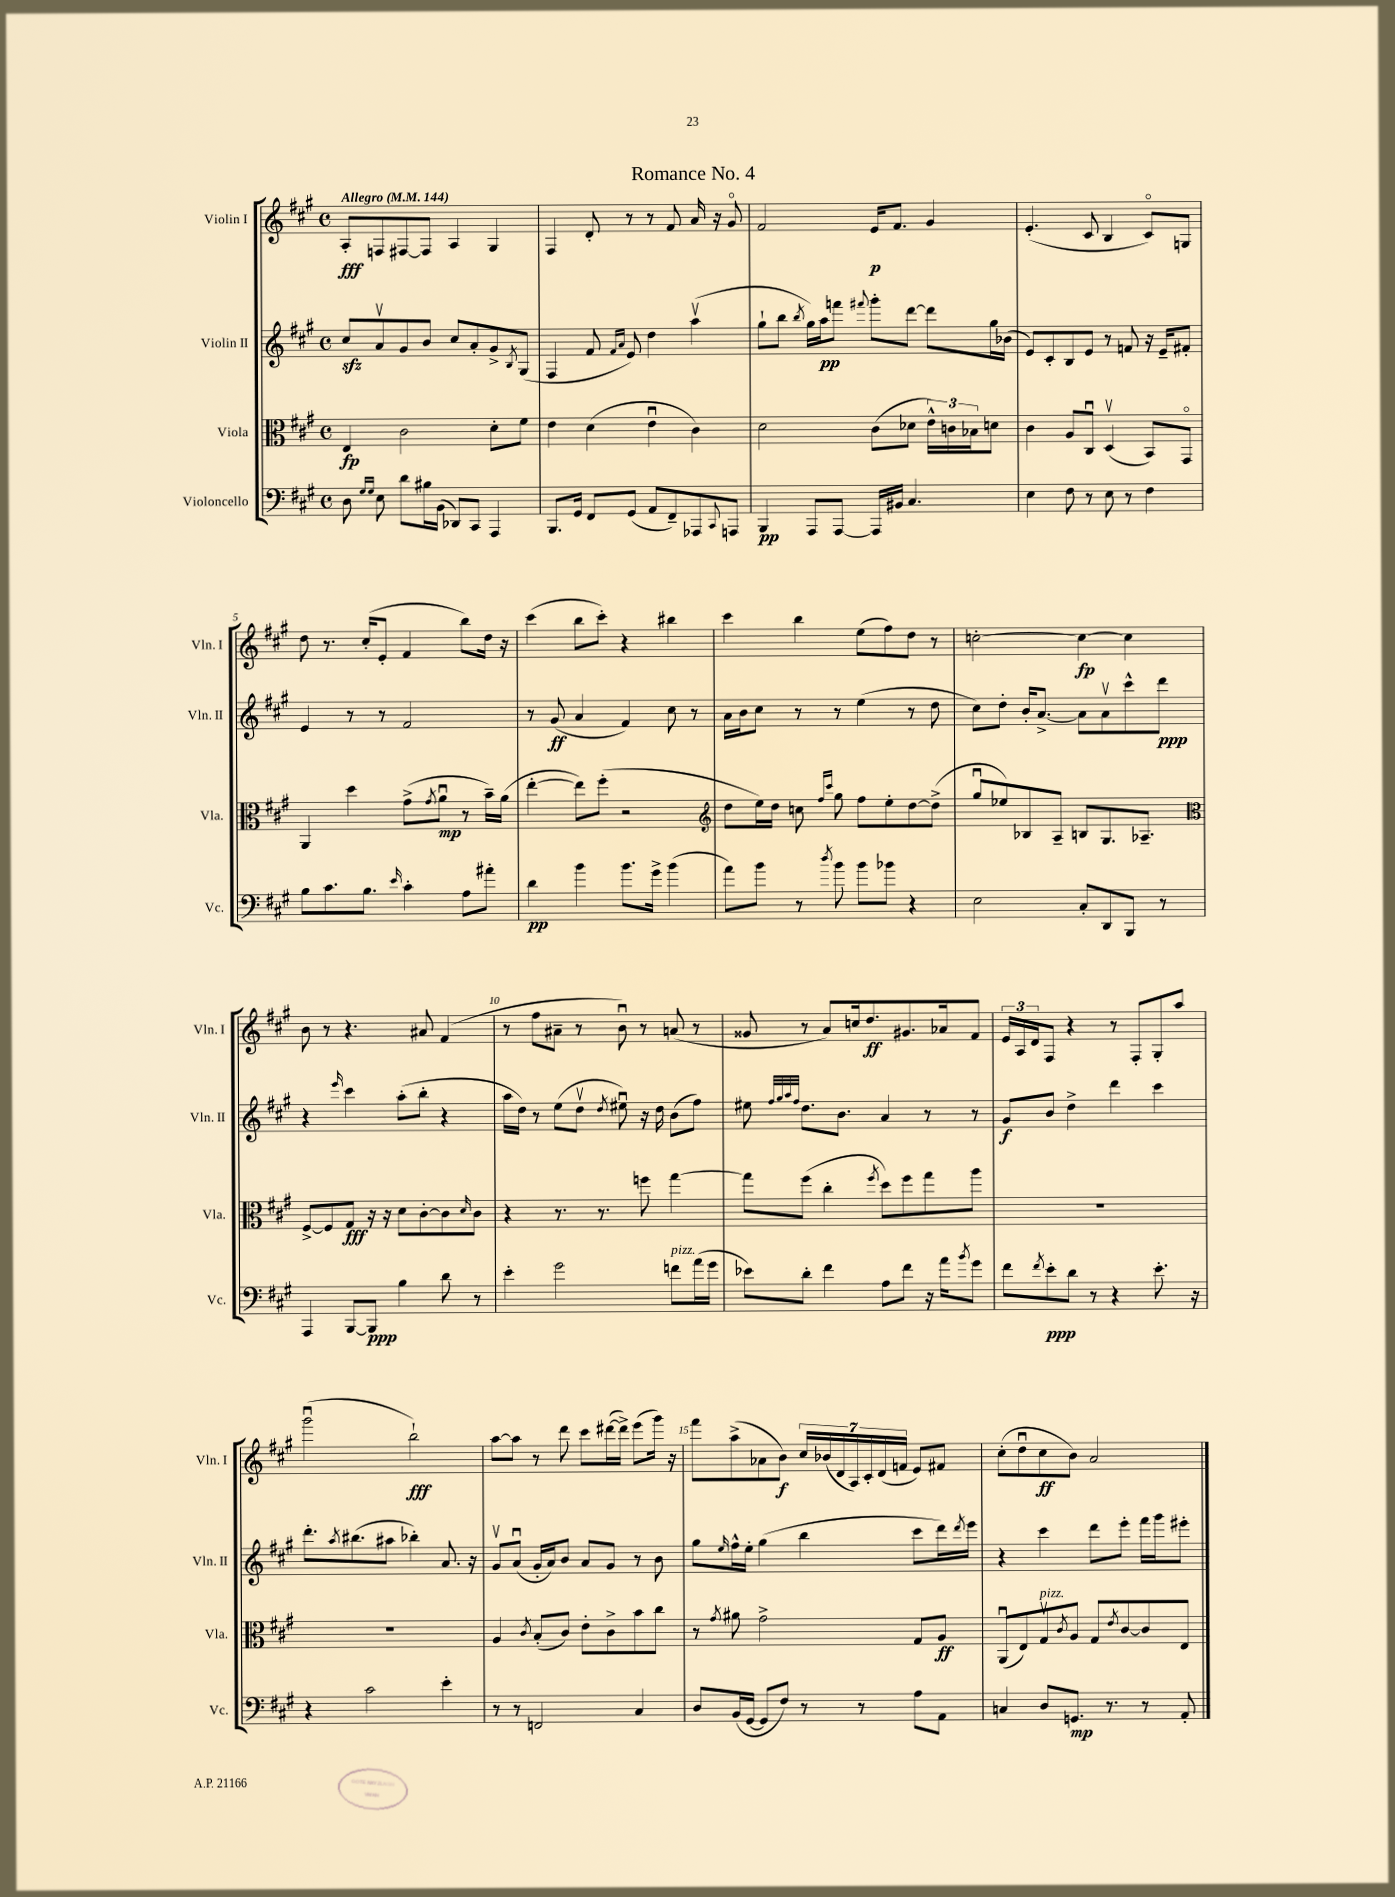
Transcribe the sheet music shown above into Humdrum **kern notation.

**kern	**dynam	**kern	**dynam	**kern	**dynam	**kern	**dynam
*part4	*part4	*part3	*part3	*part2	*part2	*part1	*part1
*staff4	*staff4	*staff3	*staff3	*staff2	*staff2	*staff1	*staff1
*I"Violoncello	*	*I"Viola	*	*I"Violin II	*	*I"Violin I	*
*I'Vc.	*	*I'Vla.	*	*I'Vln. II	*	*I'Vln. I	*
*clefF4	*	*clefC3	*	*clefG2	*	*clefG2	*
*k[f#c#g#]	*	*k[f#c#g#]	*	*k[f#c#g#]	*	*k[f#c#g#]	*
*M4/4	*	*M4/4	*	*M4/4	*	*M4/4	*
*met(c)	*	*met(c)	*	*met(c)	*	*met(c)	*
*MM144	*	*MM144	*	*MM144	*	*MM144	*
=1	=1	=1	=1	=1	=1	=1	=1
!	!	!	!	!	!	!LO:TX:a:B:t=Allegro	!
8D\	.	4E/	fp	8cc#zz/L	.	8A'/L	fff
16qqG#/LL	.	.	.	.	.	.	.
16qqG#/JJ	.	.	.	.	.	.	.
8E\	.	.	.	8av/	.	8Fn/	.
8d\L	.	2c#\	.	8g#/	.	[8F#X/	.
16B#X\L	.	.	.	8b/J	.	8F#/J]	.
(16BB\JJ	.	.	.	.	.	.	.
8DD-X/L)	.	.	.	8cc#/L	.	4A/	.
8CC#/J	.	.	.	8a'/	.	.	.
4AAA/	.	8d'\L	.	8g#^/	.	4G#/	.
.	.	.	.	8qB/	.	.	.
.	.	8f#\J	.	(8G#/J	.	.	.
=2	=2	=2	=2	=2	=2	=2	=2
8.BBB/L	.	4e\	.	4F#/	.	4F#/	.
16GG#/Jk	.	.	.	.	.	.	.
8FF#/L	.	(4d\	.	8f#/	.	8d'/	.
.	.	.	.	16qqf#/LL	.	.	.
.	.	.	.	16qqa/JJ	.	.	.
(8GG#/J	.	.	.	8e/)	.	8r	.
8AA/L	.	4eu\	.	4dd\	.	8r	.
8FF#~/)	.	.	.	.	.	8f#/	.
8AAA-X/	.	4c#\)	.	(4aav\	.	16a/	.
.	.	.	.	.	.	16r	.
8qqCC#/	.	.	.	.	.	.	.
8AAAn/J	.	.	.	.	.	8g#/	.
=3	=3	=3	=3	=3	=3	=3	=3
4BBB/	pp	2d\	.	8gg#`\L	.	2f#/	.
.	.	.	.	8bb\J	.	.	.
.	.	.	.	8qbb/	.	.	.
8AAA/L	.	.	.	16gg#\LL)	.	.	.
.	.	.	.	16aa\J	pp	.	.
[8AAA/J	.	.	.	8fffn\J	.	.	.
.	.	.	.	8qqfff#X/	.	.	.
16AAA/LL]	.	(8c#\L	.	8ggg#'\L	.	16e/KL	p
16BB#X/JJ	.	.	.	.	.	8.f#/J	.
4.C#/	.	8d-X\J	.	[8ddd\J	.	.	.
.	.	24e^^\LL)	.	8ddd\L]	.	4g#/	.
.	.	24cn\	.	.	.	.	.
.	.	24B-X\J	.	.	.	.	.
.	.	8dn\J	.	16gg#\L	.	.	.
.	.	.	.	(16b-X\JJ	.	.	.
=4	=4	=4	=4	=4	=4	=4	=4
4E\	.	4c#\	.	8e/L)	.	(4.e'/	.
.	.	.	.	8c#'/	.	.	.
8F#\	.	8A/L	.	8B/	.	.	.
8r	.	8C#u/J	.	8e/J	.	8c#/	.
8E\	.	(4Dv/	.	8r	.	4B/	.
8r	.	.	.	8fn/	.	.	.
4F#\	.	8BB/L)	.	16r	.	8c#/L)	.
.	.	.	.	16e~/KL	.	.	.
.	.	8GG#/J	.	8f#X'/J	.	8Gn/J	.
!!LO:LB:g=z
=5	=5	=5	=5	=5	=5	=5	=5
8B\L	.	4AA/	.	4e/	.	8dd\	.
8.c#\	.	.	.	.	.	8.r	.
.	.	4dd\	.	8r	.	.	.
8.B\J	.	.	.	.	.	(16cc#'/KL	.
.	.	.	.	8r	.	8e'/J	.
16qqe/	.	.	.	.	.	.	.
4c#'\	.	(8g#^\L	.	2f#/	.	4f#/	.
.	.	8qg#/	.	.	.	.	.
.	.	8au\J	mp	.	.	.	.
8A\L	.	8r	.	.	.	8bb\L)	.
8a#X'\J	.	16b~\LL)	.	.	.	16dd\Jk	.
.	.	(16a\JJ	.	.	.	16r	.
=6	=6	=6	=6	=6	=6	=6	=6
4d\	pp	[4ee'\	.	8r	.	(4ccc#\	.
.	.	.	.	(8g#/	ff	.	.
4b\	.	8ee\L])	.	4a/	.	8bb\L	.
.	.	(8ff#'\J	.	.	.	8ccc#'\J)	.
8.b\L	.	2r	.	4f#/)	.	4r	.
16g#^\Jk	.	.	.	.	.	.	.
(4b\	.	.	.	8cc#\	.	4bb#X\	.
.	.	.	.	8r	.	.	.
=7	=7	=7	=7	=7	=7	=7	=7
*	*	*clefG2	*	*	*	*	*
8a\L)	.	8dd\L	.	16a\LL	.	4ccc#\	.
.	.	.	.	16b\J	.	.	.
8b\J	.	16ee\L)	.	8cc#\J	.	.	.
.	.	16dd\JJ	.	.	.	.	.
8r	.	8ccn\	.	8r	.	4bb\	.
.	.	16qqff#/LL	.	.	.	.	.
8qdd/	.	16qqccc#/JJ	.	.	.	.	.
8b\	.	8gg#\	.	8r	.	.	.
8b\L	.	8ff#\L	.	(4ee\	.	(8ee\L	.
8b-X\J	.	8ee'\	.	.	.	8ff#\)	.
4r	.	[8dd\	.	8r	.	8dd\J	.
.	.	(8dd^\J]	.	8dd\	.	8r	.
=8	=8	=8	=8	=8	=8	=8	=8
2E\	.	8gg#u/L	.	8cc#\L)	.	[2ccn'\	.
.	.	8ee-X/)	.	8dd'\J	.	.	.
.	.	8B-X/	.	16b'/KL	.	.	.
.	.	.	.	[8.a^/J	.	.	.
.	.	8A~/J	.	.	.	.	.
8C#'/L	.	8Bn/L	.	8a\L]	.	4cc\_	fp
8DD/	.	8.G#/	.	8av\	.	.	.
8BBB/J	.	.	.	8ccc#^^\	.	4cc\]	.
.	.	8.A-X~/J	.	.	.	.	.
8r	.	.	.	8ddd\J	ppp	.	.
!!LO:LB:g=z
=9	=9	=9	=9	=9	=9	=9	=9
*	*	*clefC3	*	*	*	*	*
4AAA/	.	[8F#^/L	.	4r	.	8b\	.
.	.	8F#/]	.	.	.	8r	.
.	.	.	.	16qqeee/	.	.	.
[8BBB/L	.	8G#/J	fff	4ccc#\	.	4.r	.
8BBB/J]	ppp	16r	.	.	.	.	.
.	.	16r	.	.	.	.	.
4B\	.	8d\L	.	(8aa'\L	.	.	.
.	.	[8c#'\	.	8bb'\J	.	8a#X/	.
8d\	.	8c#\]	.	4r	.	(4f#/	.
.	.	16qqd/	.	.	.	.	.
8r	.	8c#\J	.	.	.	.	.
=10	=10	=10	=10	=10	=10	=10	=10
4e'\	.	4r	.	16aa\LL	.	8r	.
.	.	.	.	16dd\JJ)	.	.	.
.	.	.	.	8r	.	8ff#\L	.
2g#\	.	8.r	.	(8ee\L	.	8a#X~\J	.
.	.	.	.	8ddv\J	.	8r	.
.	.	8.r	.	.	.	.	.
.	.	.	.	8qdd/	.	.	.
.	.	.	.	8ee#Xu\)	.	8bu\)	.
.	.	8ffn\	.	16r	.	8r	.
.	.	.	.	16dd\	.	.	.
!LO:TX:a:i:t=pizz.	!	!	!	!	!	!	!
8fn\L	.	[4gg#\	.	(8b\L	.	(8an/	.
(16a\L	.	.	.	8ff#\J)	.	8r	.
16g#\JJ	.	.	.	.	.	.	.
=11	=11	=11	=11	=11	=11	=11	=11
8e-X\L)	.	8gg#\L]	.	8ee#X\	.	8g##X/	.
.	.	.	.	32qqff#/LLL	.	.	.
.	.	.	.	32qqgg#/	.	.	.
.	.	.	.	32qqaa/	.	.	.
.	.	.	.	32qqff#/JJJ	.	.	.
8d'\J	.	(8ff#\J	.	8.dd\L	.	8r	.
4f#\	.	4cc#'\	.	.	.	8a/L)	.
.	.	.	.	8.b\J	.	.	.
.	.	.	.	.	.	16ccn/k	.
.	.	.	.	.	.	8.dd/	ff
.	.	8qff#/	.	.	.	.	.
8A\L	.	8dd\L)	.	4a/	.	.	.
8f#\J	.	8ff#\	.	.	.	8.g#X/	.
16r	.	8gg#\	.	8r	.	.	.
16a\KL	.	.	.	.	.	16a-X/k	.
8qb/	.	.	.	.	.	.	.
8g#\J	.	8aa\J	.	8r	.	8f#/J	.
=12	=12	=12	=12	=12	=12	=12	=12
8f#\L	.	1r	.	8g#/L	f	24e/LL	.
.	.	.	.	.	.	24A/	.
.	.	.	.	.	.	24d/J	.
8qf#/	.	.	.	.	.	.	.
8e'\	ppp	.	.	8b/J	.	8F#/J	.
8d\J	.	.	.	4dd^\	.	4r	.
8r	.	.	.	.	.	.	.
4r	.	.	.	4ddd\	.	8r	.
.	.	.	.	.	.	8F#'/L	.
8.e'\	.	.	.	4ccc#\	.	8G#'/	.
.	.	.	.	.	.	8aa/J	.
16r	.	.	.	.	.	.	.
!!LO:LB:g=z
=13	=13	=13	=13	=13	=13	=13	=13
4r	.	1r	.	8.ddd'\L	.	(2ggg#u\	.
.	.	.	.	8qaa/	.	.	.
.	.	.	.	(8.bb#X\	.	.	.
2c#\	.	.	.	.	.	.	.
.	.	.	.	8aa#X\J	.	.	.
.	.	.	.	4bb-X'\)	.	2bb`\)	fff
4e'\	.	.	.	8.a/	.	.	.
.	.	.	.	16r	.	.	.
=14	=14	=14	=14	=14	=14	=14	=14
8r	.	4A/	.	8g#v/L	.	[8aa\L	.
8r	.	.	.	(8au/J	.	8aa\J]	.
.	.	8qc#/	.	.	.	.	.
2FFn/	.	(8B'/L	.	16g#'/LL	.	8r	.
.	.	.	.	16a/J)	.	.	.
.	.	8c#/J)	.	8b/J	.	8ddd\	.
.	.	8e'\L	.	8a/L	.	8ccc#\L	.
.	.	8c#^\	.	8g#/J	.	([16ddd#X\L	.
.	.	.	.	.	.	16ddd#^\JJ])	.
4C#/	.	8b\	.	8r	.	(8eee\L	.
.	.	8cc#\J	.	8b\	.	16ggg#\Jk)	.
.	.	.	.	.	.	16r	.
=15	=15	=15	=15	=15	=15	=15	=15
8D/L	.	8r	.	8gg#\L	.	8fff#\L	.
.	.	8qg#/	.	16qqee/	.	.	.
(16BB/L	.	8a#X\	.	16ff#^^\L	.	(8aa^\	.
[16GG#/JJ	.	.	.	16ee'\JJ	.	.	.
8GG#/L]	.	2g#^\	.	(4gg#\	.	8a-X\	.
8F#/J)	.	.	.	.	.	8b\J)	f
8r	.	.	.	4bb\	.	28cc#/LL	.
.	.	.	.	.	.	(28b-X/	.
.	.	.	.	.	.	28d/	.
.	.	.	.	.	.	28A/)	.
8r	.	.	.	.	.	.	.
.	.	.	.	.	.	28c#'/	.
.	.	.	.	.	.	(28d/	.
.	.	.	.	.	.	28fn/JJ	.
8A\L	.	8G#/L	.	8ccc#\L	.	8e/L)	.
8AA\J	.	8A/J	ff	16ddd\L)	.	8f#X/J	.
.	.	.	.	8qddd/	.	.	.
.	.	.	.	16eee\JJ	.	.	.
=16	=16	=16	=16	=16	=16	=16	=16
4Cn/	.	(8AAu/L	.	4r	.	(8cc#'\L	.
.	.	8E/)	.	.	.	8ddu\	.
!	!	!LO:TX:a:i:t=pizz.	!	!	!	!	!
8D/L	.	8G#v/	.	4ccc#\	.	8cc#\	ff
.	.	8qc#/	.	.	.	.	.
8.GGn/J	mp	8A/J	.	.	.	8b\J)	.
.	.	8G#/L	.	8ddd\L	.	2a/	.
8.r	.	.	.	.	.	.	.
.	.	8qe/	.	.	.	.	.
.	.	[8c#/	.	8eee'\J	.	.	.
8r	.	8c#/]	.	16fff#\LL	.	.	.
.	.	.	.	16ggg#\J	.	.	.
8AA'/	.	8E/J	.	8eee#X'\J	.	.	.
==	==	==	==	==	==	==	==
*-	*-	*-	*-	*-	*-	*-	*-
